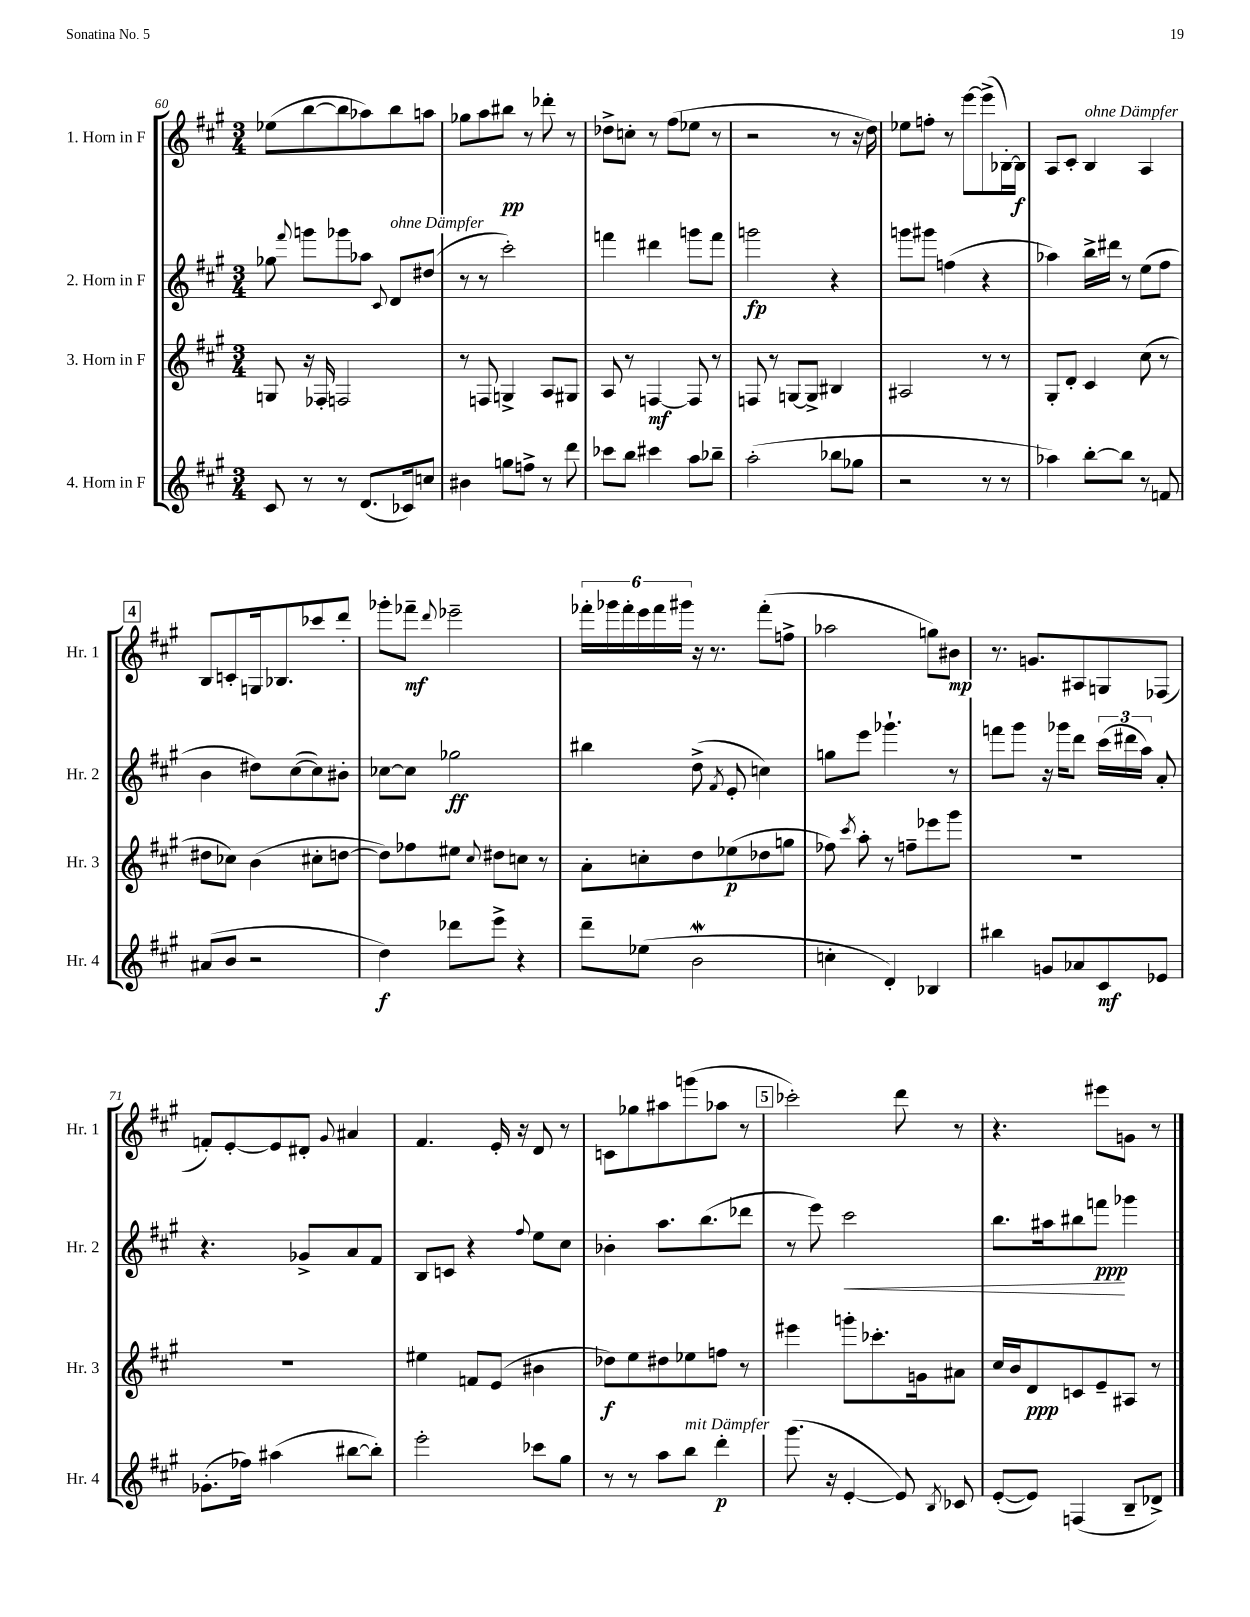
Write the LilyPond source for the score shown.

<<
\new StaffGroup <<
\new Staff = "s0" \with { instrumentName = "1. Horn in F" shortInstrumentName = "Hr. 1" } {
    \clef treble \key a \major \numericTimeSignature \time 3/4
    \autoBeamOff ees''8[( b''8~ b''8 aes''8) b''8 a''8] |
    ges''8[ a''8 bis''8]\pp r8 des'''8-. r8 |
    des''8[-> c''8]-. r8 fis''8[( ees''8] r8 |
    r2 r8 r16 d''16) |
    ees''8[ f''8]-. r8 e'''8[~ e'''8->( bes16~-.) bes16]\f |
    a8[ cis'8]-. b4^\markup { \italic "ohne Dämpfer" } a4 |
    \mark \markup { \box "4" } b8[ c'8-. g16 bes8. ces'''8 d'''8]-. |
    ges'''8[-. fes'''8]--\mf \appoggiatura { d'''8 } ees'''2-- |
    \tuplet 6/4 { fes'''16[-. ges'''16 fes'''16-. e'''16 fes'''16 gis'''16] } r16 r8. fes'''8[-.( f''8]-> |
    aes''2 g''8[) bis'8]\mp |
    r8. g'8.[ ais8 g8 fes8]( |
    f'8[-.) e'8~-. e'8 dis'8]-. \appoggiatura { gis'8 } ais'4 |
    fis'4. e'16-. r16 d'8 r8 |
    c'8[ ges''8 ais''8 g'''8( aes''8] r8 |
    \mark \markup { \box "5" } ces'''2-.) d'''8 r8 |
    r4. eis'''8[ g'8] r8 \bar "|." |
}
\new Staff = "s1" \with { instrumentName = "2. Horn in F" shortInstrumentName = "Hr. 2" } {
    \clef treble \key a \major \numericTimeSignature \time 3/4
    \autoBeamOff ges''8 \appoggiatura { fis'''8 } g'''8[ ges'''8 aes''8] \appoggiatura { cis'8 } d'8[^\markup { \italic "ohne Dämpfer" } dis''8]( |
    r8 r8 cis'''2-.) |
    f'''4 dis'''4 g'''8[ f'''8] |
    g'''2\fp r4 |
    g'''8[ gis'''8] f''4( r4 |
    aes''4) b''16[-> dis'''16] r8 e''8[( fis''8] |
    \mark \markup { \box "4" } b'4 dis''8[) cis''8~( cis''8) bis'8]-. |
    ces''8[~ ces''8] ges''2\ff |
    bis''4 d''8->( \acciaccatura { fis'8 } e'8-. c''4) |
    g''8[ e'''8] ges'''4.-! r8 |
    f'''8[ gis'''8] r16 ges'''16[ d'''8] \tuplet 3/2 { cis'''16[( dis'''16 a''16]) } a'8-. |
    r4. ges'8[-> a'8 fis'8] |
    b8[ c'8] r4 \appoggiatura { fis''8 } e''8[ cis''8] |
    bes'4-. a''8.[ b''8.( des'''8] |
    \mark \markup { \box "5" } r8 e'''8) cis'''2\< |
    b''8.[ ais''16 bis''8 f'''8]\ppp\! ges'''4 \bar "|." |
}
\new Staff = "s2" \with { instrumentName = "3. Horn in F" shortInstrumentName = "Hr. 3" } {
    \clef treble \key a \major \numericTimeSignature \time 3/4
    \autoBeamOff g8 r16 fes16-. f2 |
    r8 f8 g4-> a8[ gis8] |
    a8 r8 f4~\mf f8 r8 |
    f8 r8 g8[~ g8]-> bis4 |
    ais2 r8 r8 |
    gis8[-. d'8]-. cis'4 cis''8( r8 |
    \mark \markup { \box "4" } dis''8[ ces''8]) b'4( cis''8[-. d''8]~ |
    d''8[) fes''8 eis''8] \appoggiatura { cis''8 } dis''8[ c''8] r8 |
    a'8[-. c''8-. d''8 ees''8\p( des''8 g''8] |
    fes''8) \acciaccatura { cis'''8 } a''8-. r8 f''8[-- ees'''8 gis'''8] |
    R2. |
    R2. |
    eis''4 f'8[ e'8]( bis'4 |
    des''8[\f) e''8 dis''8 ees''8 f''8] r8 |
    \mark \markup { \box "5" } eis'''4 g'''8[-. ces'''8.-. g'16 ais'8] |
    cis''16[ b'16 d'8\ppp c'8 e'8-- ais8] r8 \bar "|." |
}
\new Staff = "s3" \with { instrumentName = "4. Horn in F" shortInstrumentName = "Hr. 4" } {
    \clef treble \key a \major \numericTimeSignature \time 3/4
    \autoBeamOff cis'8 r8 r8 d'8.[( ces'16) c''8] |
    bis'4 g''8[ f''8]-> r8 d'''8 |
    ces'''8[ b''8] cis'''4 a''8[ bes''8]-- |
    a''2-.( bes''8[ ges''8] |
    r2 r8 r8 |
    aes''4) b''8[~-. b''8] r8 f'8 |
    \mark \markup { \box "4" } ais'8[( b'8] r2 |
    d''4\f) des'''8[ e'''8]-> r4 |
    d'''8[-- ees''8]( b'2\mordent |
    c''4-. d'4-.) bes4 |
    bis''4 g'8[ aes'8 cis'8\mf ees'8] |
    ges'8.[-.( fes''16]) ais''4( bis''8[~ bis''8]-.) |
    e'''2-. ces'''8[ gis''8] |
    r8 r8 a''8[ b''8]^\markup { \italic "mit Dämpfer" } d'''4-.\p |
    \mark \markup { \box "5" } gis'''8.( r16 e'4~-. e'8) \acciaccatura { b8 } ces'8 |
    e'8[~-.( e'8]) f4( b8[-- des'8]->) \bar "|." |
}
>>
>>
\layout { \context { \Score currentBarNumber = #60 } }
